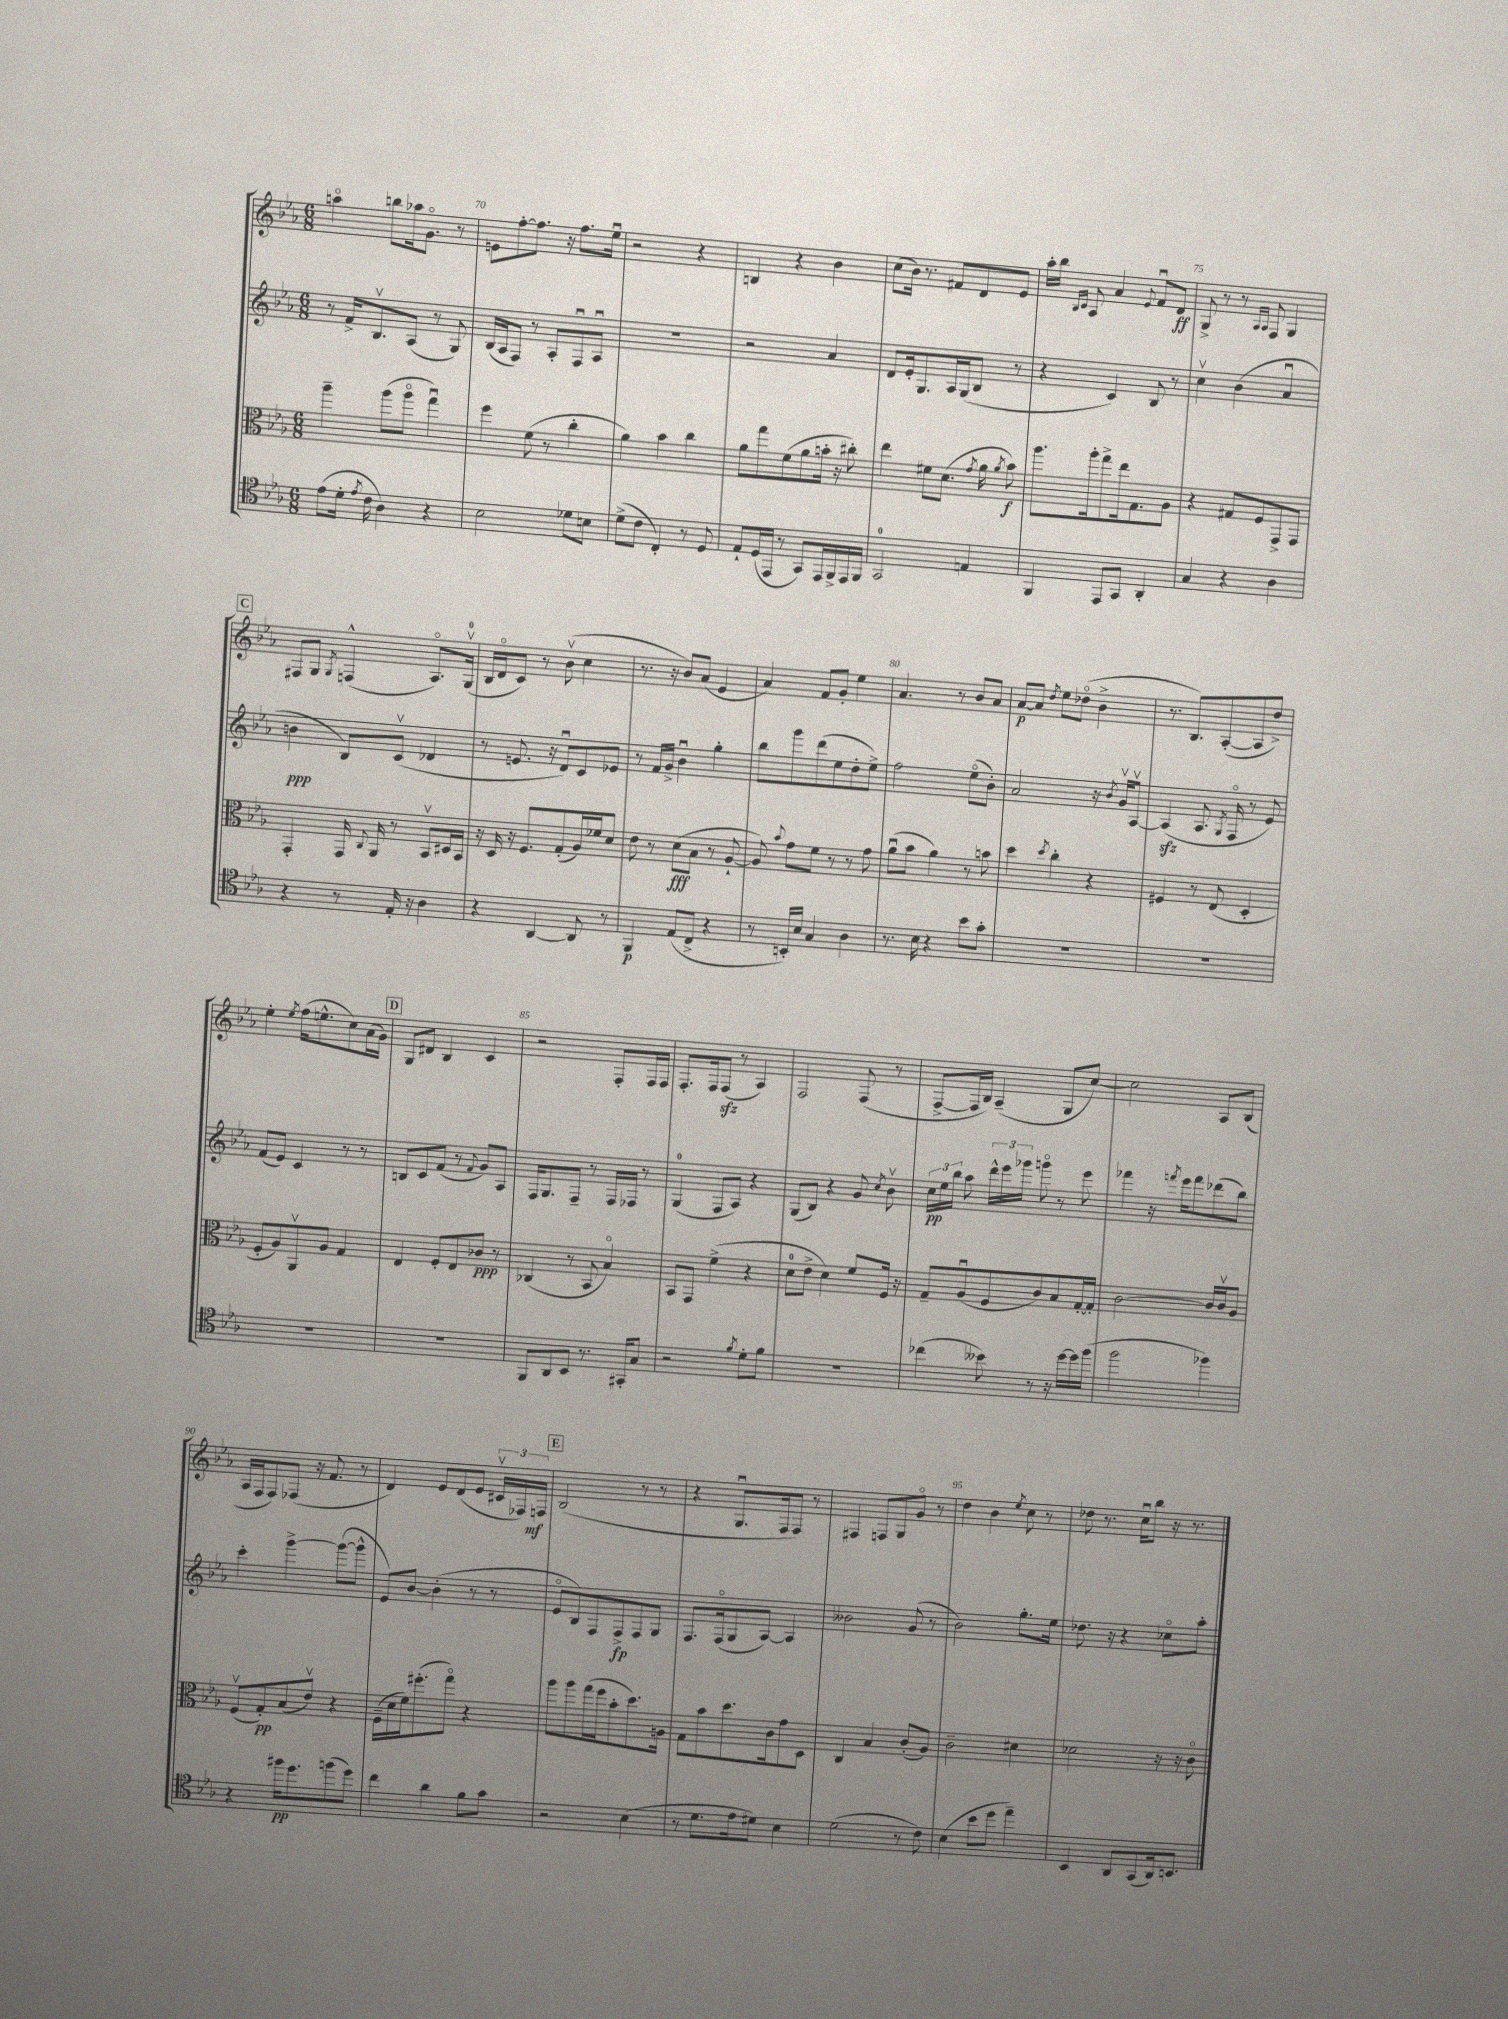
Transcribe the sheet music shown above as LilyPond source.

<<
\new StaffGroup <<
\new Staff = "s0" {
    \clef treble \key ees \major \numericTimeSignature \time 6/8
    \autoBeamOff a''4\flageolet b''8[ aes''16 g'8.]\flageolet r8 |
    e'8[ f''8~-. f''8.] r16 f''8.[ ees''16]\downbow |
    r2 r4 |
    b4 r4 bes'4 |
    c''8[( bes'16]) r8. fis'8[ d'8 ees'8] |
    aes''16[-. bes''16] \grace { bes16[ c'16] } aes8 aes'4 \appoggiatura { ees'8 } f'8[\downbow d'8]\ff |
    g8-> r8 r8 \grace { aes16[ aes16] } f8 g4 |
    \mark \markup { \box "C" } fis8[ g8] \acciaccatura { g8 } f4-^( aes8.[\flageolet) g16]-0\upbow( |
    bes16[ d'16\flageolet c'8]) r8 bes'8\upbow( c''4 |
    r8. r16 bes'8[) aes'8]( ees'4 |
    aes'4) f'8[ g'8]-. ees''4 |
    aes'4. r8 bes'8[ aes'8] |
    aes'8[~\p aes'8] \acciaccatura { d''8 } ees''8[ des''8]\flageolet( bes'4-> |
    r8. bes8.[) aes8~-.( aes8 d''8]->) |
    ees''4-. \acciaccatura { ees''8 } f''16[( e''8.-^ c''8) aes'16( g'16]) |
    \mark \markup { \box "D" } g8[ dis'8] bes4 c'4 |
    r2 f8[-. f16 f16] |
    f8.[-. f16 f8]\sfz( r8 aes4) |
    f2 f8( r8 |
    f8[~-> f16 bes16]) aes4--( g8[ c''8]~) |
    c''2 aes8[ bes8]( |
    aes16[ f16 f8) fes8]( r16 f'8. r8 |
    d'4) ees'8[ d'8( ees'8] \tuplet 3/2 { cis'16[\upbow fes16) f16]\mf } |
    \mark \markup { \box "E" } bes2( r8 r8 |
    r4 g8.[\downbow f16 f8]) r8 |
    fis4 f8[ g8 g'8]\flageolet r8 |
    d''4 bes'4 \acciaccatura { ees''8 } c''8 r8 |
    des''8 r8. c''16[\downbow bes''8] r16 r8. \bar "|." |
}
\new Staff = "s1" {
    \clef treble \key ees \major \numericTimeSignature \time 6/8
    \autoBeamOff r8 f'16[-> bes8.\upbow aes8]( r8 g8) |
    bes16[( aes16 f8]) r8 aes8[-. f8\downbow aes8]\downbow |
    R2. |
    r2 aes'4 |
    d'8[ ees'16-. g8. aes16 g16( bes8] r8 |
    r4 c'4) bes8 r8 |
    c''4\upbow bes'4( aes'4\downbow |
    \mark \markup { \box "C" } b'4\ppp bes8[) c'8]\upbow( des'4 |
    r8 e'8. r16 d'8[\downbow) c'8 ees'8] |
    r8 f'16[ g'16]-> bes'4\downbow g''4-. |
    bes''8[ g'''8 d'''8( ees''8 d''8-. ees''8]->) |
    f''2 ees''8[\flageolet( bes'8]-.) |
    aes'2 r16 \acciaccatura { bes'8 } g'16[\upbow aes8]~\upbow |
    aes4\sfz( aes8. \acciaccatura { g8 } f16\flageolet r8 ees'8) |
    f'8[( ees'8]) c'4 r8 r8 |
    \mark \markup { \box "D" } b8[ c'8 f'8]( r8 \appoggiatura { f'8 } g'8[) aes8] |
    f16[ g8. f8]-- r8 f16[ fes16] r8 |
    g4-0( f8[ aes8]) r4 |
    g8[( bes8]) r4 g'8 \acciaccatura { c''8 } bes'8\upbow |
    \tuplet 3/2 { c''16[\pp ees''16 bes''16] } aes''8 \tuplet 3/2 { d'''16[-^ ees'''16 ges'''16] } g'''8\flageolet r8 ees'''8 |
    fes'''4 r16 \acciaccatura { f'''8 } ees'''16[ f'''8 des'''8( bes''8]) |
    c'''4-. g'''4~-> g'''8[~( g'''8]-^ |
    ees'8[) bes'8]~ bes'4-.( r8 r8 |
    \mark \markup { \box "E" } ees'8[\flageolet bes8) f8 f8->\fp f8 g8] |
    f8.[ f16\flageolet( g8 aes8]~) aes4 |
    beses'2 g'8( r8 |
    bes'2) g''8.[-. ees''16] |
    des''8. r16 r4 ces''8[\flageolet aes''8]-. \bar "|." |
}
\new Staff = "s2" {
    \clef alto \key ees \major \numericTimeSignature \time 6/8
    \autoBeamOff aes''4-- aes''8[( aes''8]\flageolet g''4\downbow) |
    f''4 f'8( r8 c''4-. |
    aes'4) bes'4 c''4 |
    aes'8[ g''8 f'8( aes'8 b'16]-. r16 cis''8-.) |
    ees''4 fis'8[ d'8.]( \acciaccatura { g'8 } aes'16 \acciaccatura { aes'8 } bes'8\f) |
    aes''8.[ aes''16-. g''8-> ees''16 g8. aes8] |
    r4 gis8[ f8 g,8-> g,8] |
    \mark \markup { \box "C" } g,4-. g,16 \appoggiatura { c8 } aes,16 r8 bes,8[\upbow dis16 bes,16] |
    r16 d16 r16 f8.[ g8-.( aes16) fes'16 d'8] |
    ees'8 r8 d'8[\fff( bes8] r8 aes8~-! |
    aes8) \appoggiatura { bes'8 } g'8[ f'8] r8 r8 g'8 |
    aes'8[\downbow( bes'8] aes'4) r8 b'8 |
    d''4 \acciaccatura { d''8 } c''4-. r4 |
    fis4 r8 ees8( d4-. |
    f8[-. aes8) aes,8\upbow aes8] g4 |
    \mark \markup { \box "D" } ees4 f8[-. ees8 ces'8]\ppp r8 |
    ces4( r8 bes,8 bes4\flageolet) |
    bes,8[ g,8] f'4->( r4 |
    d'8[-0 ees'8]-> d'4) f'8[ f16] r16 |
    g8[-- aes8\downbow( f8 c'8) bes8 g16~-. g16]-. |
    c'2~ c'16[ c'16\upbow aes8] |
    f8[\upbow( g8-.\pp) bes8( ees'8]\upbow) r4 |
    f16[--( d'16 f'16) fis''8.-.( g''8]\flageolet) r4 |
    \mark \markup { \box "E" } aes''8[ aes''8 g''16( f''16 bes'8-. d''8.) a16] |
    g8[ bes'8 d''8. c'16 g'8 d8] |
    c4 bes4 c'8[-.( aes8]) |
    c'2-- dis'4 |
    des'2 r16 r16 c'8\flageolet \bar "|." |
}
\new Staff = "s3" {
    \clef tenor \key ees \major \numericTimeSignature \time 6/8
    \autoBeamOff ees'8[( d'16]-. \acciaccatura { ees'8 } c'16 aes4) r4 |
    bes2 des'8[ b8] |
    d'8[->( c'8] c4-.) r8 d8 |
    ees8[-! d16( ees,16] r8 g,8[) ees,16 f,16-> ees,16 f,16] |
    g,2-0 e4 |
    f,4 ees,8[ g,8] aes,4-. |
    g4 r4 aes4 |
    \mark \markup { \box "C" } r4 r8 ees16-. r16 aes4 |
    r4 aes,4~ aes,8 r8 |
    f,4\p ees8[( c8]-> r4 |
    r8 b,16[-.) bes16] g4 aes4 |
    r8. bes16 r4 bes'8[ g'8]-. |
    R2. |
    R2. |
    R2. |
    \mark \markup { \box "D" } R2. |
    f,8[ aes,8 bes,8] r8. gis,16[-. g8] |
    r2 \acciaccatura { f'8 } d'8[-. f'8] |
    R2. |
    ces''4( beses'8) r8 r16 d''16[~ d''16 f''16]( |
    f''2 fes''4) |
    r4 fis''16[\pp d''8. f''8( d''8]) |
    c''4 aes'4 f'8[ g'8] |
    \mark \markup { \box "E" } r2 bes4( |
    r8 d'8.[ ees'16 dis'8]) bes4 |
    d'2( r8 c'8) |
    bes4( bes'8[ d''8] ees''4--) |
    bes,4 aes,8[ g,8( aes,16) b,8.] \bar "|." |
}
>>
>>
\layout { \context { \Score currentBarNumber = #69 \override BarNumber.break-visibility = ##(#f #t #t) barNumberVisibility = #(every-nth-bar-number-visible 5) } }
